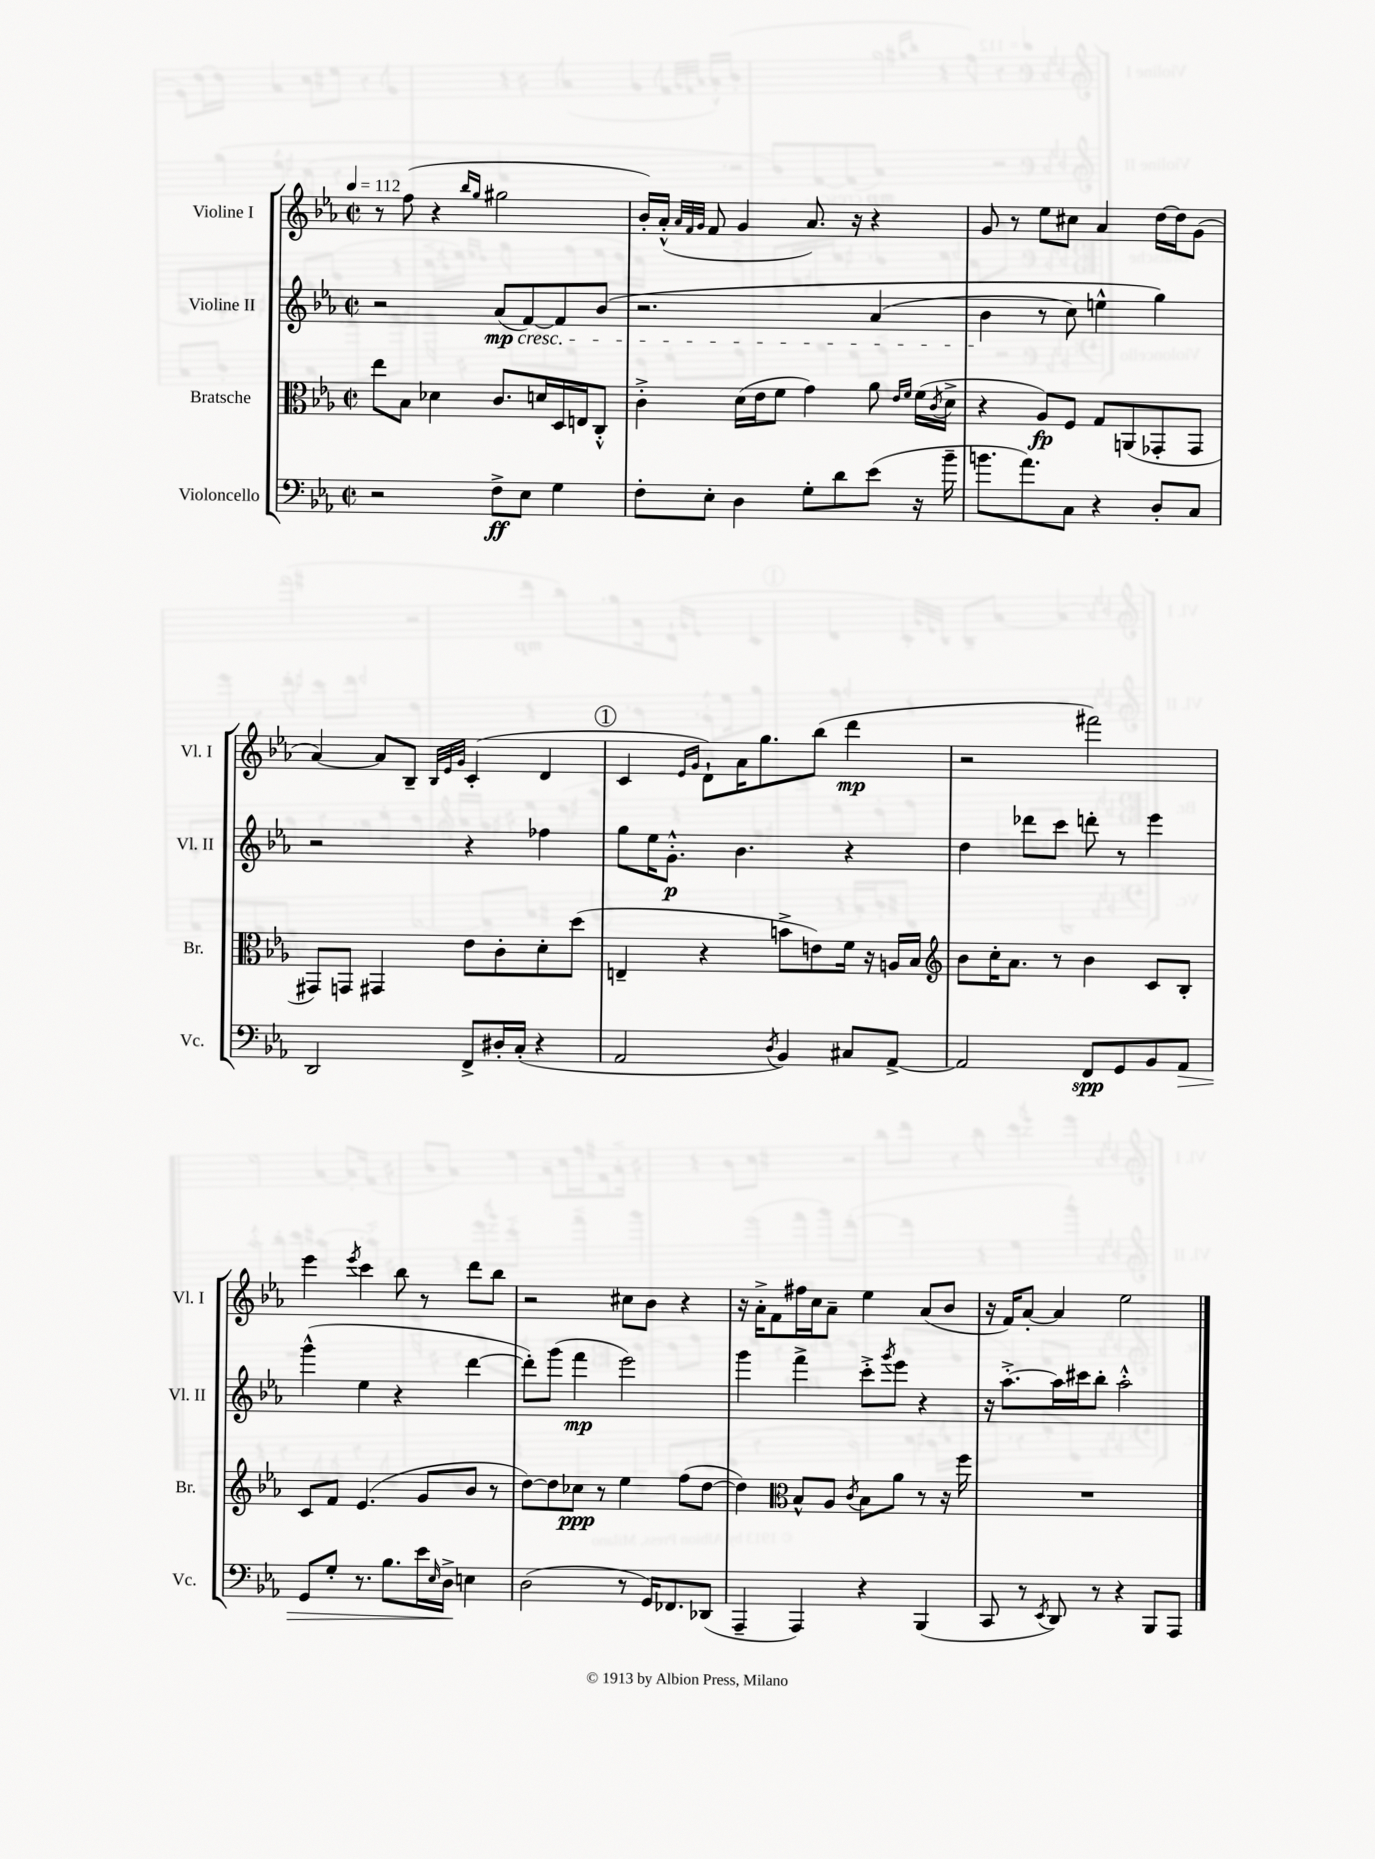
<<
\new StaffGroup <<
\new Staff = "s0" \with { instrumentName = "Violine I" shortInstrumentName = "Vl. I" } {
    \clef treble \key ees \major \defaultTimeSignature \time 2/2 \tempo 4 = 112
    r8 f''8( r4 \grace { bes''16 g''16 } gis''2 |
    bes'16-.) aes'16-.-^( \grace { aes'32 f'32 g'32 } f'8 g'4 aes'8.) r16 r4 |
    g'8 r8 ees''8 cis''8 aes'4 d''16~ d''16 g'8( |
    aes'4~) aes'8 bes8-- \grace { bes32 ees'32 g'32 } c'4-.( d'4 |
    \mark \markup { \circle "1" } c'4 \grace { ees'16 g'16 } d'8-!) aes'16 g''8. bes''8( d'''4\mp |
    r2 fis'''2) |
    ees'''4 \acciaccatura { ees'''8 } c'''4 bes''8 r8 d'''8 bes''8 |
    r2 cis''8 bes'8 r4 |
    r16 aes'16-.-> f'8 fis''16 c''16 aes'8-- ees''4 aes'8( bes'8 |
    r16 f'16) aes'8~-. aes'4 ees''2 \bar "|." |
}
\new Staff = "s1" \with { instrumentName = "Violine II" shortInstrumentName = "Vl. II" } {
    \clef treble \key ees \major \defaultTimeSignature \time 2/2
    r2 aes'8\mp\cresc( f'8~) f'8 bes'8\( |
    r2. aes'4( |
    bes'4\! r8 c''8) e''4-^ g''4\) |
    r2 r4 fes''4 |
    \mark \markup { \circle "1" } g''8 ees''16 g'8.-.-^\p bes'4. r4 |
    d''4 des'''8 c'''8 d'''8-. r8 ees'''4 |
    g'''4-^( ees''4 r4 d'''4~ |
    d'''8-.) g'''8( f'''4\mp ees'''2) |
    g'''4 f'''4-> c'''8-.-> \acciaccatura { g'''8 } ees'''8 r4 |
    r16 aes''8.~-.-> aes''16 cis'''16 bes''8-. aes''2-.-^ \bar "|." |
}
\new Staff = "s2" \with { instrumentName = "Bratsche" shortInstrumentName = "Br." } {
    \clef alto \key ees \major \defaultTimeSignature \time 2/2
    ees''8 bes8 des'4 c'8. d'16 d16 e16 c8-.-^ |
    c'4-.-> d'16( ees'16 f'8 g'4) aes'8 \grace { ees'16 f'16 } f'16( \acciaccatura { c'8 } d'16-> |
    r4 aes8\fp) f8 g8 a,8( ges,8-. ges,8 |
    gis,8) g,8 gis,4 ees'8 c'8-. d'8-. d''8( |
    \mark \markup { \circle "1" } e4-- r4 b'8-> e'8) f'16 r16 a16 bes16 |
    \clef treble bes'8 c''16-. aes'8. r8 bes'4 c'8 bes8-. |
    c'8 f'8 ees'4.( g'8 bes'8 r8 |
    d''8~) d''8 ces''8\ppp r8 ees''4 f''8( d''8~ |
    d''4) \clef alto bes8-^ aes8 \acciaccatura { c'8 } bes8 aes'8 r8 r16 f''16 |
    R1 \bar "|." |
}
\new Staff = "s3" \with { instrumentName = "Violoncello" shortInstrumentName = "Vc." } {
    \clef bass \key ees \major \defaultTimeSignature \time 2/2
    r2 f8->\ff ees8 g4 |
    f8-. ees8-. d4 g8-. d'8 ees'8( r16 bes'16-- |
    b'8. aes'8.) c8 r4 d8-. c8 |
    d,2 f,8-> dis16-. c16-.( r4 |
    \mark \markup { \circle "1" } aes,2 \acciaccatura { d8 } bes,4) cis8 aes,8~-> |
    aes,2 f,8\spp g,8 bes,8 aes,8\> |
    g,8 g8-. r8. bes8. ees'16 \grace { ees16 } d16->\! e4 |
    d2( r8 g,16) fes,8. des,8( |
    aes,,4-- aes,,4) r4 bes,,4( |
    c,8 r8 \acciaccatura { ees,8 } d,8) r8 r4 bes,,8 aes,,8 \bar "|." |
}
>>
>>
\layout { \context { \Score \remove "Bar_number_engraver" } }
